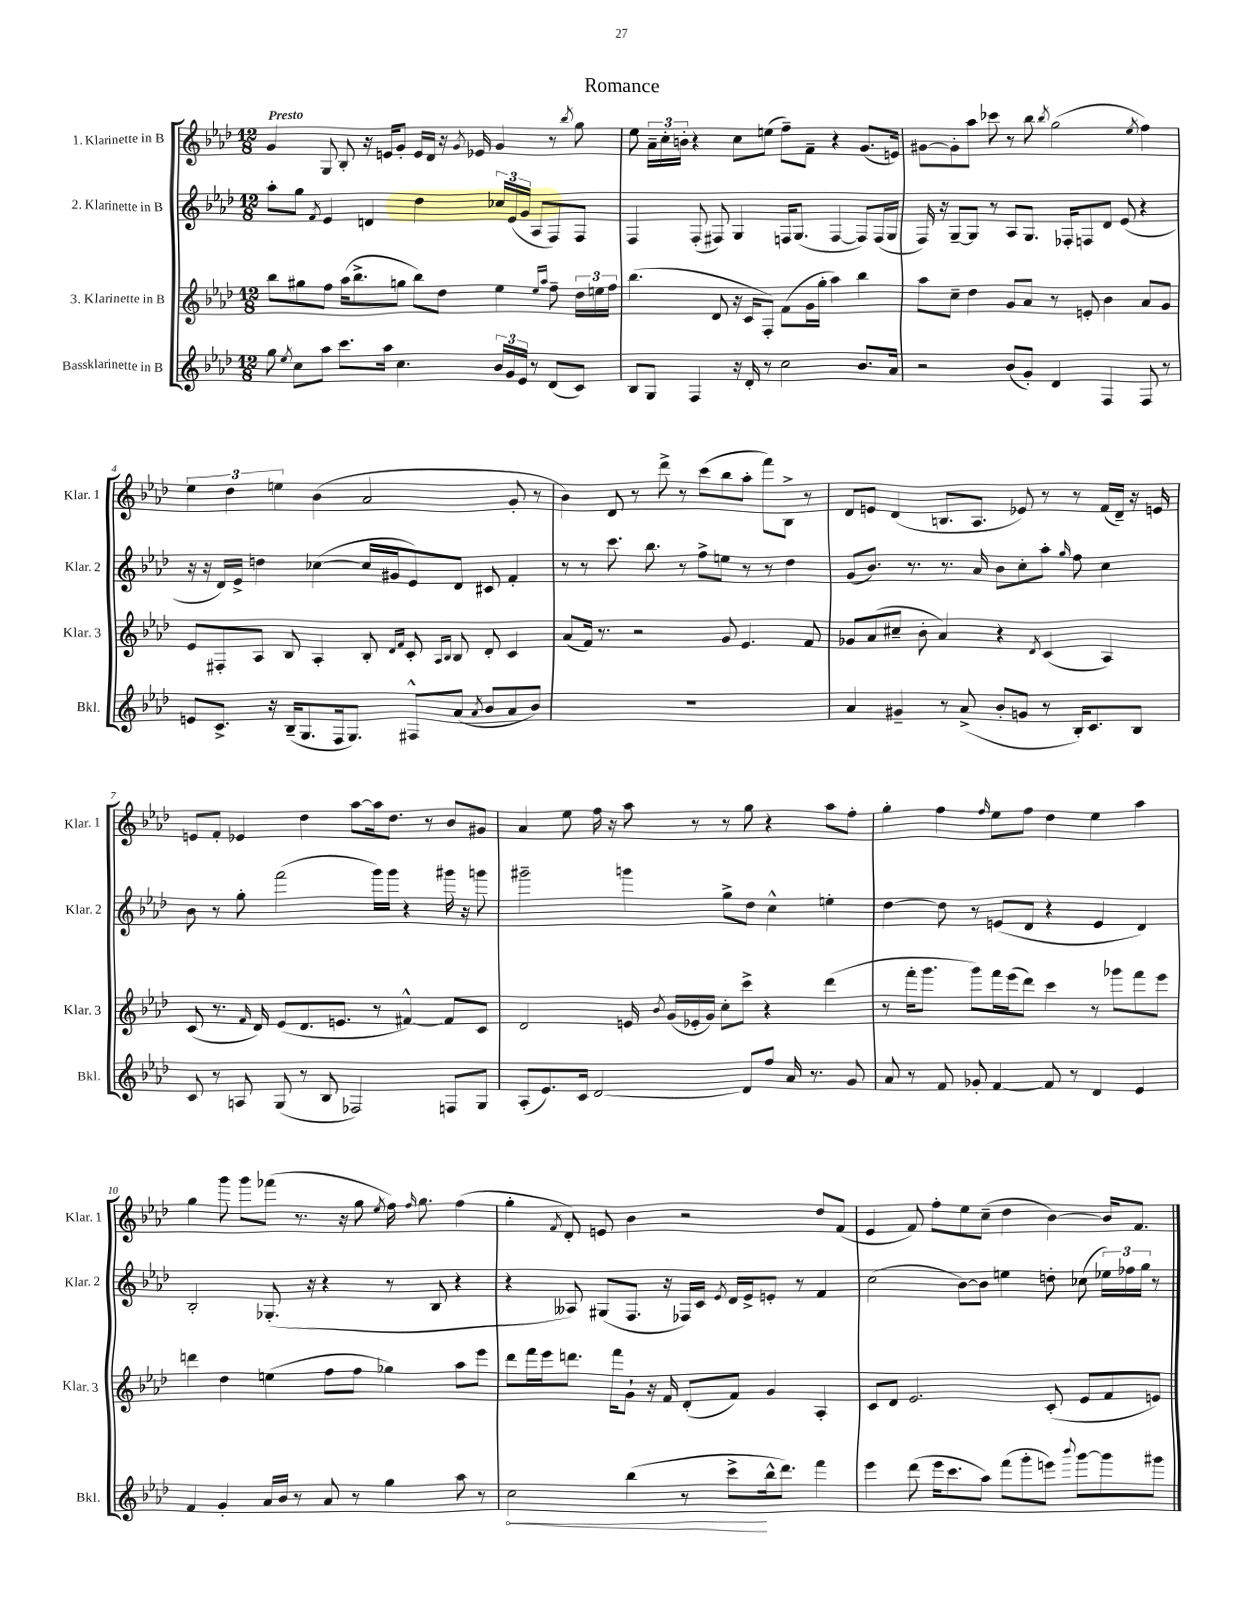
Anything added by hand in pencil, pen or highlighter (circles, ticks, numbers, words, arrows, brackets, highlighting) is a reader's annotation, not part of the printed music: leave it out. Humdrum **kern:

**kern	**kern	**kern	**kern
*staff4	*staff3	*staff2	*staff1
*clefG2	*clefG2	*clefG2	*clefG2
*k[b-e-a-d-]	*k[b-e-a-d-]	*k[b-e-a-d-]	*k[b-e-a-d-]
*M12/8	*M12/8	*M12/8	*M12/8
8gg\	8bb-\L	8aa-'\L	4g/
8qee-/	.	.	.
8cc\L	8gg#\	8gg\J	.
.	.	8qf/	.
8aa-\J	8ff\J	4e-/	8G/
8.ccc\L	(16aa-\LK	.	8B-'/
.	8.bb-^\	.	.
.	.	4d/	16r
16aa-\Jk	.	.	16e/LK
4.cc\	8gg\J	.	8g'/J
.	8bb-\L)	4dd-\	16e/LL
.	.	.	16d-/JJ
.	8dd-\J	.	16r
.	.	.	8qg/
.	.	.	16e-/
24b-/LL	4ee-\	24cc-/LL	4g/
24g/	.	(24e-/	.
24e-/JJ	.	24g/JJ	.
8r	.	8A-/L	.
.	16qqee-/LL	.	.
.	16qqaa-/JJ	.	.
(8d-/L	8ff~\	8F/)	8r
.	.	.	8qbb-/
8c/J)	24dd-\LL	8F/J	8gg\
.	24ee\	.	.
.	24ff\JJ	.	.
=	=	=	=
8B-/L	(4.bb-\	4F/	8ee-\
8G/J	.	.	24a-~\LL
.	.	.	24cc'\
.	.	.	24b'\JJ
4F/	.	(8F'/	4r
.	8d-/	8F#/)	.
16r	16r	4G/	8cc\L
16d-'/	16c/LK	.	.
8r	8F'/J)	.	(8ee\J
2cc\	(8f\L	16F/LK	8ff~\L)
.	.	(8.G/J	.
.	16g\L	.	8f~\J
.	16gg'\JJ	.	.
.	4aa-\)	[4F/	4r
8.b-/L	4bb-\	8F/]L)	(8.g/L
.	.	(16F/L	.
16a-/Jk	.	16G/JJ	16e/Jk)
=	=	=	=
2r	8aa-\L	16F/)	[8g#\L
.	.	16r	.
.	8cc~\J	[8G~/L	8g#'\]
.	4dd-\	8G/]J	8aa-\J
.	.	8r	8ccc-\
(8b-/L	8g/L	8A-/L	8r
8g'/J)	8a-/J	8.G/J	8bb-\
.	.	.	8qbb-/
4d-/	8r	.	(2gg\
.	.	16F-'/LK	.
.	8e'/	8F/	.
4F/	4b-\	8d-/J	.
.	.	(8e-/	.
.	.	.	8qee-/
8F/	8a-/L	4r	4ff\)
8r	8g/J	.	.
=	=	=	=
8e/L	8e-/L	16r	6ee-\
.	.	16r	.
8.c^/J	8F#'/	16d-/LL)	.
.	.	.	6dd-\
.	.	16e-^/JJ	.
.	8A-/J	4dd\	.
16r	.	.	.
.	.	.	6ee\
(16B-~/LK	8B-/	.	.
8.G/	.	.	.
.	4A-'/	([4cc-\	(4b-\
16F/k	.	.	.
8.G/J)	.	.	.
.	8B-'/	16cc-/]LL	2a-/
.	.	16g#/J	.
.	16qqd-/LL	.	.
.	16qqf/JJ	.	.
8F#^^/L	8c'/	8e-/)	.
.	16qqA-/LL	.	.
.	16qqB-/JJ	.	.
(8a-/J	8B-/	8d-/J	.
8qa-/	.	.	.
8b-/L	8d-'/	8c#/	.
8a-/	4c/	4f'/	8g'/
8b-/J)	.	.	8r
=	=	=	=
1.r	(8a-/L	8r	4b-\)
.	16f/Jk)	8r	.
.	8.r	.	.
.	.	8.ccc\	8d-/
.	2r	.	8r
.	.	8.bb-\	.
.	.	.	8ddd-^\
.	.	8r	8r
.	.	8ff^\L	(8ccc\L
.	8g/	8ee\J	8bb-\
.	4.e-/	8r	8aa-'\J
.	.	8r	8fff\L)
.	.	4dd-\	8B-^\J
.	8f/	.	8r
=	=	=	=
4a-/	8g-/L	(8g/L	8d-/L
.	(8a-/	8.b-/J)	8e/J
4g#~/	8cc#~/J	.	(4d-/
.	.	8.r	.
.	8b-'\	.	.
8r	4a-/)	8.r	8.B/L
(8a-^/	.	.	.
.	.	16a-/	8.A-/J
8b-'/L	4r	8b-\L	.
8g/J	.	8cc'\	8e-/)
.	8qd-/	.	.
8r	(4c/	8aa-'\J	8r
.	.	16qqgg/	.
16B-'/LK)	.	8ff\	8r
8.c/	.	.	.
.	4A-/)	4cc\	(16f/LL
.	.	.	16d-~/JJ)
8B-/J	.	.	16r
.	.	.	16e/
=	=	=	=
8c/	(8c/	8b-\	8e/L
8r	8.r	8r	8f'/J
8A/	.	8gg'\	4e-/
.	16qqf/	.	.
.	16d-/)	.	.
(8G/	(8e-/L	(2fff\	.
8r	8.d-/	.	4dd-\
8B-/	.	.	.
.	8.e/J	.	.
2F-/)	.	.	[8aa-\L
.	8r	16ggg\LL)	16aa-\]k
.	.	16ggg\JJ	8.dd-\J
.	[4f#^^/)	4r	.
.	.	.	8r
8F/L	8f#/]L	16ggg#\	8b-/L
.	.	16r	.
8G/J	8c/J	8ggg\	8g#/J
=	=	=	=
(8A-'/L	2d-/	2ggg#~\	4a-/
8.e-/)	.	.	.
.	.	.	8ee-\
16c/Jk	.	.	.
[2d-/	.	.	16ff\
.	.	.	16r
.	16e/	4ggg\	8aa-\
.	8qb-/	.	.
.	(16g/LL	.	.
.	16e-'/	.	8r
.	16g/JJ)	.	.
.	8cc'\L	8gg^\L	8r
8d-/]L	8ccc^\J	8dd-\J	8gg\
8ff/J	4r	4cc^^\	4r
16a-/	.	.	.
8.r	.	.	.
.	(4ddd-\	4ee'\	8aa-\L
8g/	.	.	8ff'\J
=	=	=	=
8a-/	8r	[4dd-\	4gg'\
8r	16fff'\LK	.	.
.	8.ggg\J	.	.
8f/	.	8dd-\]	4ff\
8g-'/	8ggg\L)	8r	.
.	.	.	16qqff/
[4f/	16fff\L	(8e/L	8ee-\L
.	(16eee-\J	.	.
.	8ddd-\J)	8d-/J	8ff\J
8f/]	4ccc\	4r	4dd-\
8r	.	.	.
4d-/	8r	4e/	4ee-\
.	8ggg-\L	.	.
4e-/	8fff\	4d-/)	4aa-\
.	8eee-\J	.	.
=	=	=	=
4f/	4ddd\	2B-'/	4gg\
4g'/	4dd-\	.	8ggg\
.	.	.	8ggg\L
16a-/LL	(4ee\	(8.G-'/	(8fff-\J
16b-/JJ	.	.	.
8r	.	.	8.r
.	.	16r	.
8a-/	8ff\L	4r	.
.	.	.	16r
8r	8ff\J	.	8gg\
.	.	.	8qee-/
4gg\	4gg-\)	8r	16ff\)
.	.	.	16qqff/
.	.	.	8.gg\
.	.	8B-/	.
8aa-\	8aa-\L	4r	(4ff\
8r	8eee-\J	.	.
=	=	=	=
2cc\	8ddd-\L	4r	4gg'\
.	16fff\L	.	.
.	16eee-\J	.	.
.	.	.	8qf/
.	8.ddd\J	8A--/)	8d-'/)
.	.	(8G#/L	8e/
.	16fff\LK	.	.
(4bb-\	8g`\J	8.F/J	4b-\
.	16r	.	.
.	16f/	16r	.
8r	(8d-'/L	16F-/LL)	2r
.	.	16c/JJ	.
.	.	8qe-/	.
8ccc^\L	8f/J)	16d-/LL	.
.	.	16e-^/J	.
16bb-^^\k	4g/	8e'/J	.
8.ddd-\J)	.	.	.
.	.	8r	.
4fff\	4A-'/	4f/	8dd-/L
.	.	.	(8f/J
=	=	=	=
4eee-\	8c/L	(2cc\	4e-/
.	8d-/J	.	.
(8ddd-\	2.e-/	.	8f/)
16eee-\LK	.	.	8ff'\L
8.ccc\	.	.	.
.	.	[8b-\L)	8ee-\
8aa-\J)	.	8b-\]J	(8cc~\J
(8fff\L	.	4ee\	4dd-\
8ggg'\	.	.	.
8eee\J)	(8c'/	8dd'\	[4b-\)
8qqbbb-/	.	.	.
[8ggg\L	8e-/L	(8cc-\	.
8ggg\]	8f/	24ee-\LL)	16b-/]LK
.	.	24ff-\	.
.	.	.	8.f/J
.	.	24gg\JJ	.
8ggg#\J	8e/J)	8r	.
==	==	==	==
*-	*-	*-	*-
